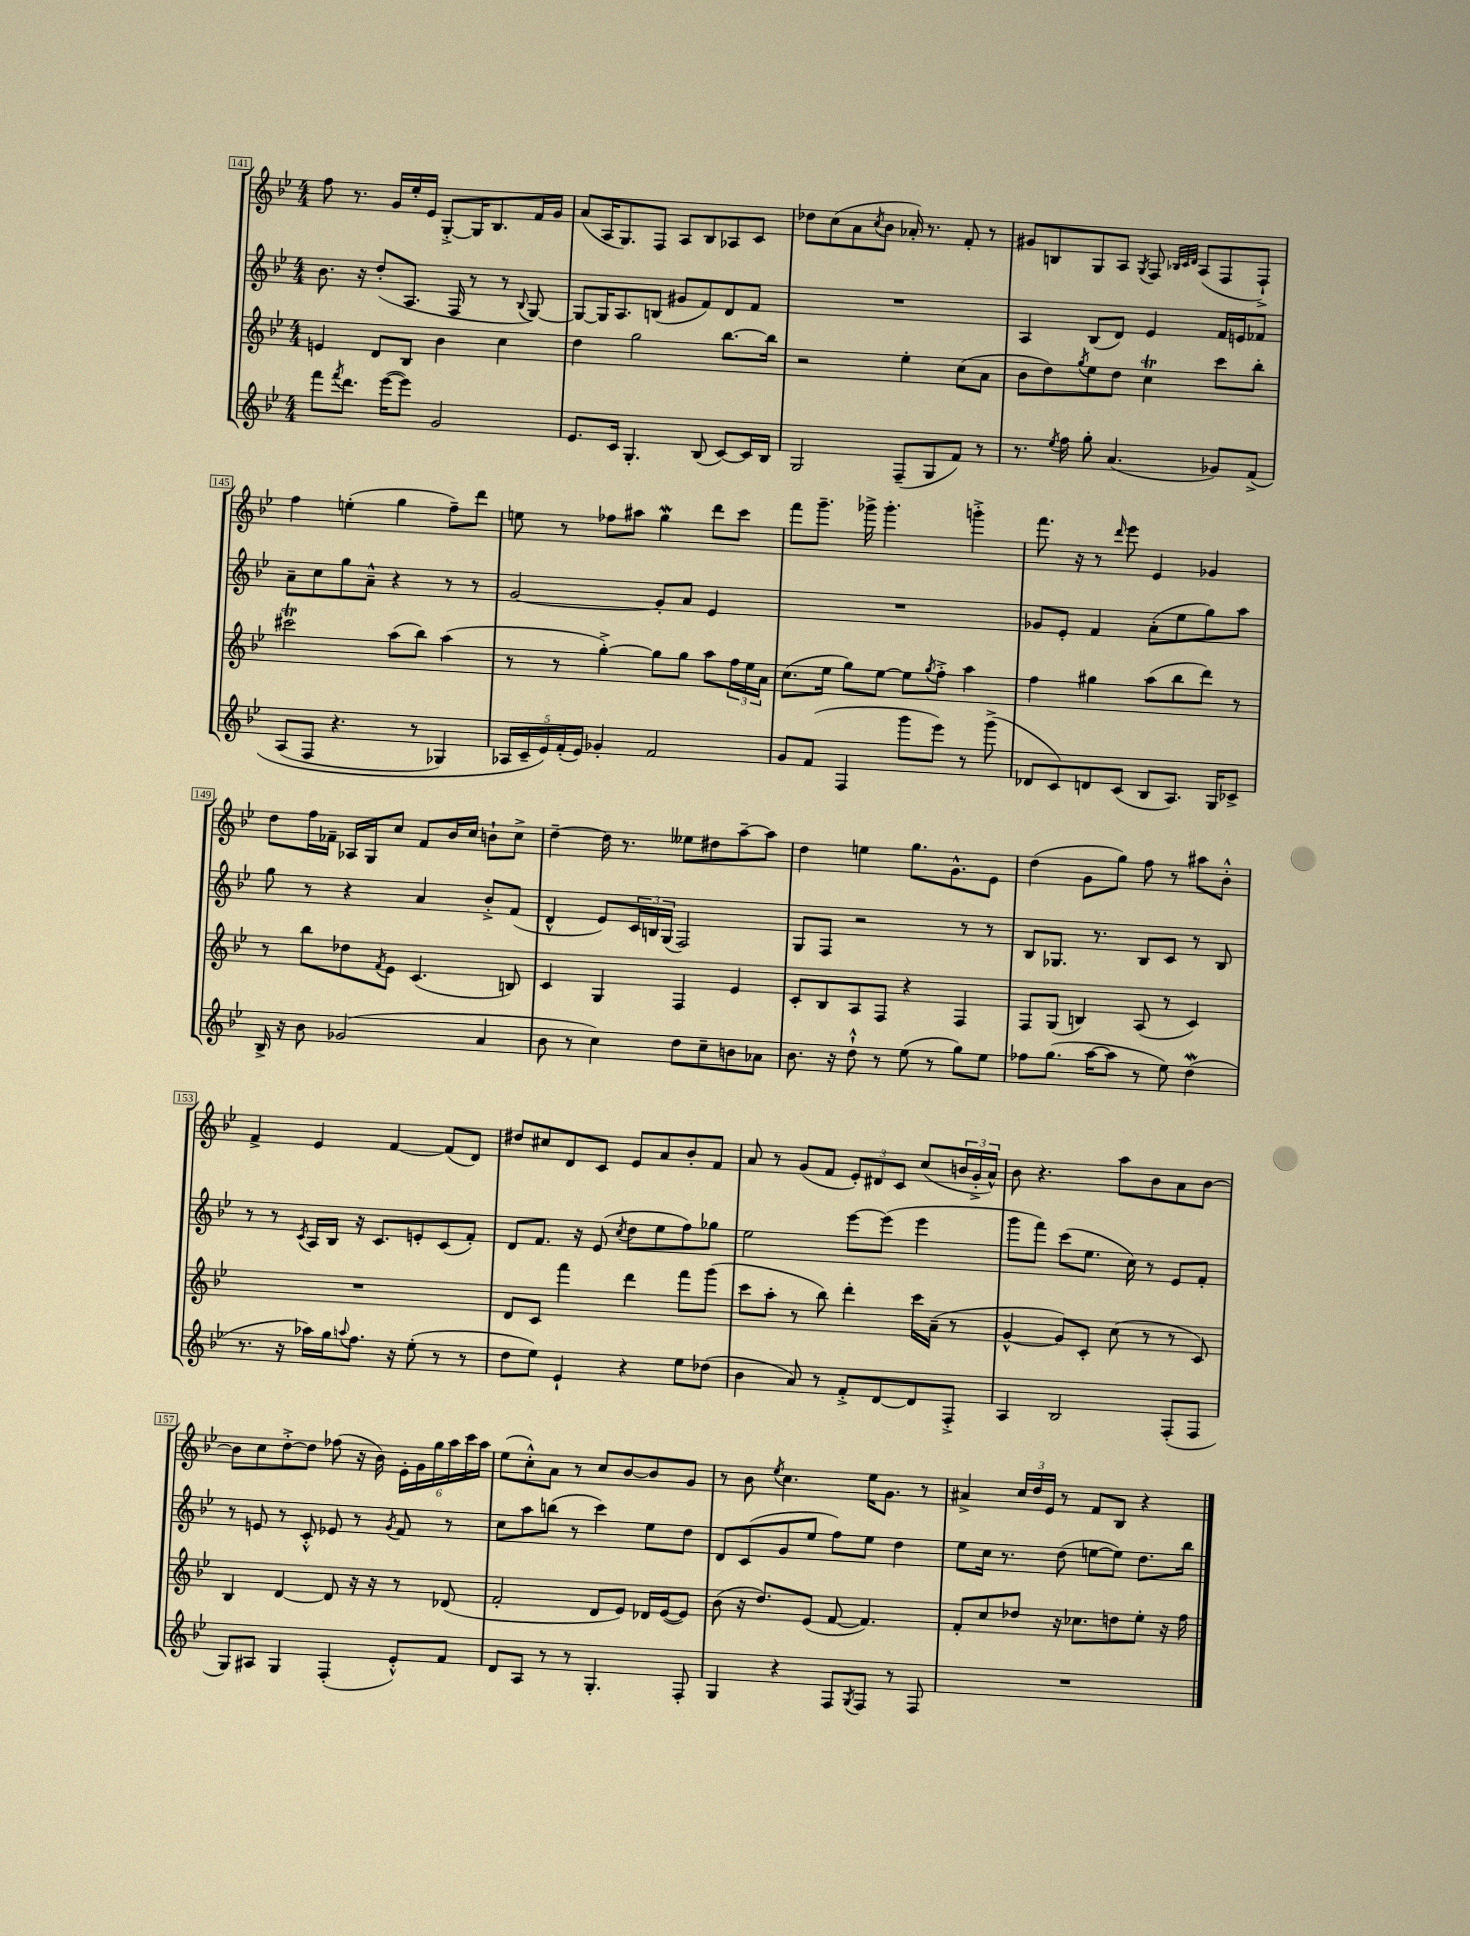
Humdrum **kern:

**kern	**kern	**kern	**kern
*staff4	*staff3	*staff2	*staff1
*clefG2	*clefG2	*clefG2	*clefG2
*k[b-e-]	*k[b-e-]	*k[b-e-]	*k[b-e-]
*M4/4	*M4/4	*M4/4	*M4/4
8fff	4e	8.b-	8ff
8qfff	.	.	.
8.ddd	.	.	8.r
.	.	16r	.
.	8d	(8dd'	.
([16eee-	.	.	16g
8eee-])	8B-	8.A	16ee-'
.	.	.	16e-
2g	4b-	.	[8G'^
.	.	16F	.
.	.	8r	16G]
.	.	.	8.B-
.	4cc	8r	.
.	.	8qqB-	.
.	.	[8G)	16f
.	.	.	16g
=	=	=	=
8.e-	4dd	8G_	(8a
.	.	16G]	16A
16c	.	8.A	8.G)
4.G'	2gg	.	.
.	.	(8B	8F
.	.	8g#	8A
(8B-	.	8f)	8B-
[8c)	[8.bb-	8d	8A-
16c]	.	8f	8c
16B-	16bb-]	.	.
=	=	=	=
2G	2r	1r	8dd-
.	.	.	(8cc
.	.	.	8a
.	.	.	8qcc
.	.	.	8b-
(8F~	4ee-'	.	16a-')
.	.	.	8.r
8G	.	.	.
8f)	(8cc	.	8f'
8r	8a	.	8r
=	=	=	=
8.r	8b-	4A	8g#
.	8dd)	.	8B
8qee-	.	.	.
16ff	.	.	.
.	8qgg	.	.
8gg'	8ee-	(8B-	8G
(4.a	8dd	8d)	8A
.	.	.	8qG
.	4cc	4e-	8F
.	.	.	32qqB-
.	.	.	32qqc
.	.	.	32qqd
.	.	.	(8A
8g-)	8ccc	16f	8F
.	.	16e	.
&(8f^	8bb-'	8f-	8F`^)
=	=	=	=
(8A	2ccc#	8a~	4ff
8F	.	8cc	.
4.r	.	8gg	(4ee'
.	.	8a~^^	.
.	(8aa	4r	4gg
8r	8bb-)	.	.
4G-)	(4aa	8r	8ff~)
.	.	8r	8ddd
=	=	=	=
20A-	8r	[2g	8ee
20c~	.	.	.
20e-&)	.	.	.
.	8r	.	8r
(20f'	.	.	.
20e-)	.	.	.
4g-'	[4gg'^)	.	8ff-
.	.	.	8aa#
2f	8gg]	8g']	4gg
.	8gg	8a	.
.	8aa	4e-	8ddd
.	24ff	.	8ccc
.	24ee-	.	.
.	24a	.	.
=	=	=	=
8g	(8.cc	1r	8fff
(8f	.	.	8.ggg~
.	16ee-	.	.
4F	8gg)	.	.
.	.	.	16ggg-^
.	[8ee-	.	4.ggg-'
8ggg	8ee-]	.	.
.	8qgg	.	.
8eee-)	8ff'^	.	.
8r	4aa	.	4ggg'^
(8ggg^	.	.	.
=	=	=	=
8d-	4ff	8g-	8.fff
8c)	.	8e-'	.
.	.	.	16r
8d	4gg#	4f	8r
.	.	.	16qqddd
(8c	.	.	8eee-
8B-	(8aa	(8a'	4e-
8.A)	8bb-	8ee-	.
.	8ddd)	8gg)	4g-
16G	.	.	.
8c-^	8r	8aa	.
=	=	=	=
16B-^	8r	8gg	8dd
16r	.	.	.
8b-	8bb-	8r	16ff
.	.	.	16f-~
(2g-	8dd-	4r	16A-
.	.	.	16G
.	8qf	.	.
.	8e-	.	8cc
.	(4.c	4a	8f-
.	.	.	16b-
.	.	.	16cc
4a	.	8b-'^	8b`
.	8B)	(8f	8cc^
=	=	=	=
8b-	4c	4d^^	[4dd~
8r	.	.	.
4cc)	4G	8e-)	16dd]
.	.	.	8.r
.	.	24c	.
.	.	24B	.
.	.	(24G	.
8dd	4F	2F)	8ee--
8cc~	.	.	8dd#
8b	4e-	.	[8aa~
8a-	.	.	8aa]
=	=	=	=
8.b-	8c'	8G	4dd
.	8B-	8F	.
16r	.	.	.
8dd`^^	8A	2r	4ee
8r	8F	.	.
(8ee-	4r	.	8.gg
8r	.	.	.
.	.	.	8.g^^
8gg)	4F	8r	.
8ee-	.	8r	8e-
=	=	=	=
8ff-	8F	8B-	(4dd
(8.gg	(8G	8.G-	.
.	4B)	.	8g
[16aa	.	8.r	.
8aa]	.	.	8gg)
8r	(8A	8B-	8ff
8ee-)	8r	8c	8r
(4dd	4c)	8r	8aa#
.	.	8B-	8b-'^^
=	=	=	=
8.r	1r	8r	4f^
.	.	8r	.
16r	.	.	.
.	.	8qc	.
16aa-)	.	16A	4e-
16gg	.	16B-	.
8qqaa	.	.	.
8.ff	.	16r	.
.	.	8.c	.
.	.	.	[4f
16r	.	.	.
(8ee-'	.	8e'	.
8r	.	(8c	(8f]
8r	.	8f')	8d)
=	=	=	=
8dd	8d	8d	8dd#
8ee-)	8c	8.f	8cc#
4e-`	4fff	.	8d
.	.	16r	.
.	.	(8e-	8c
.	.	8qcc	.
4r	4ddd	8dd	8e-
.	.	8ee-	8a
8ee-	8fff	8ff)	8b-'
(8dd-	(8ggg	8gg-	8f
=	=	=	=
4b-	8ccc	2ee-	8a
.	8aa'	.	8r
8a)	8r	.	(8g
8r	8bb-)	.	8f
8f'^	4ddd'	[8eee-	12e-')
.	.	.	12d#
[8d	.	(8eee-]	.
.	.	.	12c
8d]	16ccc	4eee-	(8cc
.	(16a~	.	.
8F'^	8r	.	24b
.	.	.	24g'^
.	.	.	24a^^)
=	=	=	=
4A	[4g^^	8ggg	8b-
.	.	8fff)	4.r
2B-	8g])	(8ccc	.
.	8c'	8.ee-	.
.	(8cc	.	8aa
.	.	16cc)	.
.	8r	8r	8b-
(8F'	8r	8e-	8a
8F	8c)	8f'	[8b-
=	=	=	=
8G)	4B-	8r	8b-]
8A#	.	8e	8cc
4G	[4d	8r	[8dd'^
.	.	8c'^^	8dd]
(4F'	8d]	8e-	(8ff-
.	16r	8r	16r
.	16r	.	16b-)
.	.	8qg	.
8e-'^^)	8r	8f	24e-'
.	.	.	24g
.	.	.	24gg
8f	(8d-	8r	24aa
.	.	.	24ccc
.	.	.	24aa
=	=	=	=
8d	2f'	8cc	(8ee-
8A	.	8aa	8cc'^^)
8r	.	(8bb	8a
8r	.	8r	8r
4.G'	8d	4ccc)	8cc
.	8e-)	.	[8b-
.	16d-	8ee-	8b-]
.	([16e-	.	.
8F'	8e-])	8dd	8g
=	=	=	=
4G	(8b-	8d	8r
.	16r	(8c	8b-
.	8.dd)	.	.
.	.	.	8qee-
4r	.	8g	4.cc
.	(8e-	8ee-	.
8F	[8f	8ff)	.
8qG	.	.	.
8F	4.f])	8ee-	16ee-
.	.	.	8.g
8r	.	4dd	.
8F	.	.	8r
=	=	=	=
1r	8f'	8ee-	4a#^
.	8cc	16cc	.
.	.	8.r	.
.	8dd-	.	24cc
.	.	.	24dd
.	.	.	24e-
.	16r	(8dd	8r
.	8.cc-	.	.
.	.	[8ee	8f
.	8dd	8ee])	8B-
.	8ee-'	8.dd	4r
.	16r	.	.
.	16ff	16bb-	.
==	==	==	==
*-	*-	*-	*-
